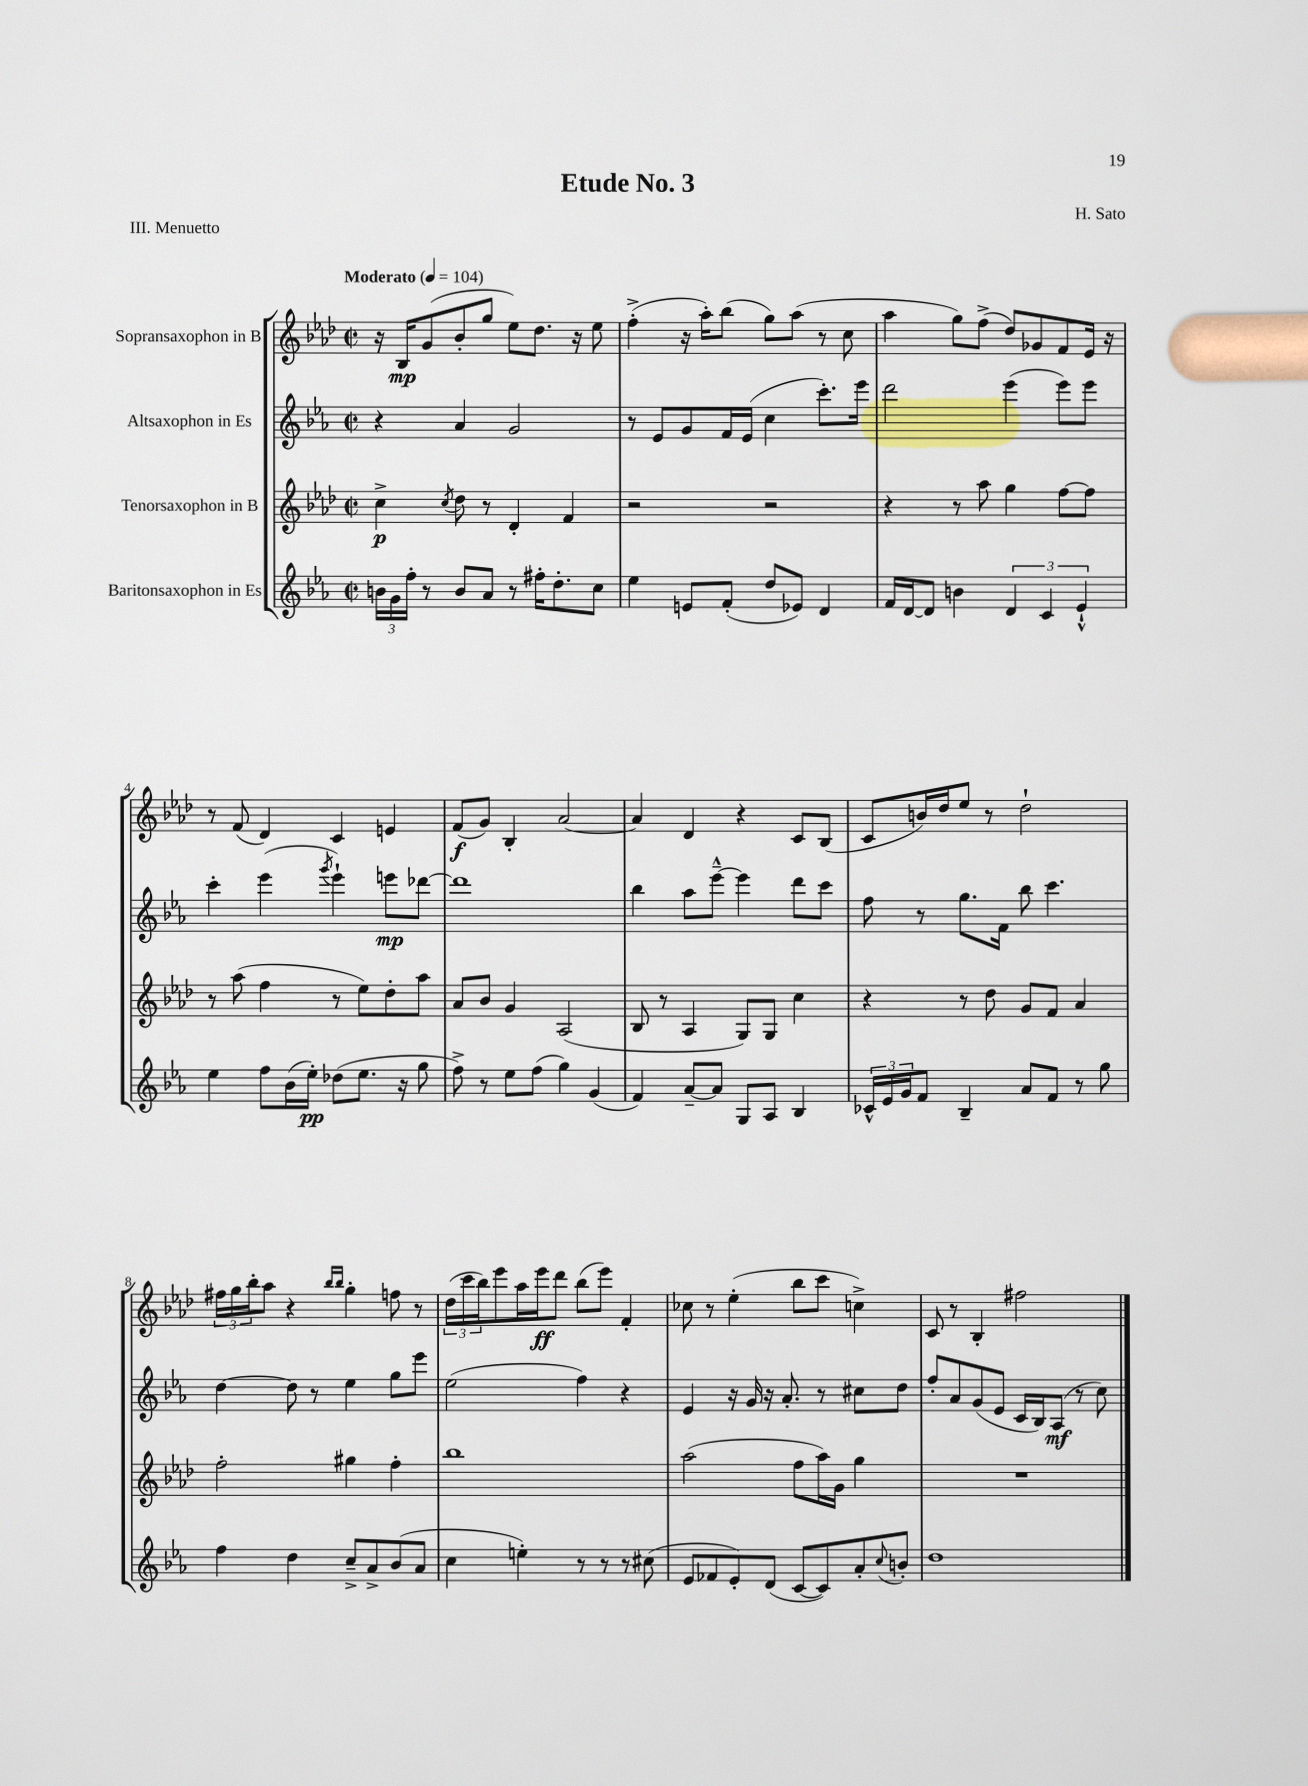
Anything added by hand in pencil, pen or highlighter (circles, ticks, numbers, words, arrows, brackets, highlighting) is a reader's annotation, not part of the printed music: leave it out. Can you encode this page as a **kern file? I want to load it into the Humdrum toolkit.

**kern	**dynam	**kern	**dynam	**kern	**dynam	**kern	**dynam
*part4	*part4	*part3	*part3	*part2	*part2	*part1	*part1
*staff4	*staff4	*staff3	*staff3	*staff2	*staff2	*staff1	*staff1
*I"Baritonsaxophon in Es	*	*I"Tenorsaxophon in B	*	*I"Altsaxophon in Es	*	*I"Sopransaxophon in B	*
*clefG2	*	*clefG2	*	*clefG2	*	*clefG2	*
*k[b-e-a-]	*	*k[b-e-a-d-]	*	*k[b-e-a-]	*	*k[b-e-a-d-]	*
*M2/2	*	*M2/2	*	*M2/2	*	*M2/2	*
*met(c|)	*	*met(c|)	*	*met(c|)	*	*met(c|)	*
*MM104	*	*MM104	*	*MM104	*	*MM104	*
=1	=1	=1	=1	=1	=1	=1	=1
!	!	!	!	!	!	!LO:TX:a:B:t=Moderato	!
24bn\LL	.	4cc^\	p	4r	.	16r	.
24g\	.	.	.	.	.	.	.
.	.	.	.	.	.	16B-/KL	mp
24ff'\JJ	.	.	.	.	.	.	.
8r	.	.	.	.	.	(8g/	.
.	.	8qcc/	.	.	.	.	.
8b/L	.	8dd-\	.	4a-/	.	8b-'/	.
8a-/J	.	8r	.	.	.	8gg/J	.
8r	.	4d-'/	.	2g/	.	8ee-\L)	.
16ff#X'\KL	.	.	.	.	.	8.dd-\J	.
8.dd'\	.	.	.	.	.	.	.
.	.	4f/	.	.	.	.	.
.	.	.	.	.	.	16r	.
8cc\J	.	.	.	.	.	8ee-\	.
=2	=2	=2	=2	=2	=2	=2	=2
4ee-\	.	2r	.	8r	.	(4ff'^\	.
.	.	.	.	8e-/L	.	.	.
8en/L	.	.	.	8g/	.	16r	.
.	.	.	.	.	.	16aa-'\KL)	.
(8f'/J	.	.	.	16f/L	.	(8bb-\J	.
.	.	.	.	(16e-/JJ	.	.	.
8dd/L	.	2r	.	4cc\	.	8gg\L)	.
8e-X/J)	.	.	.	.	.	(8aa-\J	.
4d/	.	.	.	8.ccc'\L)	.	8r	.
.	.	.	.	.	.	8cc\	.
.	.	.	.	16eee-\Jk	.	.	.
=3	=3	=3	=3	=3	=3	=3	=3
16f/LL	.	4r	.	2ddd\	.	4aa-\	.
[16d/J	.	.	.	.	.	.	.
8d/J]	.	.	.	.	.	.	.
4bn\	.	8r	.	.	.	8gg\L)	.
.	.	8aa-\	.	.	.	(8ff^\J	.
6d/	.	4gg\	.	(4eee-\	.	8dd-/L)	.
.	.	.	.	.	.	8g-X/	.
6c/	.	.	.	.	.	.	.
.	.	[8ff\L	.	8eee-\L)	.	8f/	.
6e-`^^/	.	.	.	.	.	.	.
.	.	8ff\J]	.	8eee-\J	.	16e-/Jk	.
.	.	.	.	.	.	16r	.
!!LO:LB:g=z
=4	=4	=4	=4	=4	=4	=4	=4
4ee-\	.	8r	.	4ccc'\	.	8r	.
.	.	(8aa-\	.	.	.	(8f/	.
8ff\L	.	4ff\	.	(4eee-\	.	4d-/)	.
(16b-\L	.	.	.	.	.	.	.
16ee-'\JJ)	pp	.	.	.	.	.	.
.	.	.	.	8qggg/	.	.	.
(8dd-X\L	.	8r	.	4eee-`\)	.	4c/	.
8.ee-\J	.	8ee-\L)	.	.	.	.	.
.	.	8dd-'\	.	8eeen\L	mp	4en/	.
16r	.	.	.	.	.	.	.
8gg\	.	8aa-\J	.	[8ddd-X\J	.	.	.
=5	=5	=5	=5	=5	=5	=5	=5
8ff^\)	.	8a-/L	.	1ddd-]	.	(8f/L	f
8r	.	8b-/J	.	.	.	8g/J)	.
8ee-\L	.	4g/	.	.	.	4B-'/	.
(8ff\J	.	.	.	.	.	.	.
4gg\)	.	(2A-/	.	.	.	[2a-/	.
(4g/	.	.	.	.	.	.	.
=6	=6	=6	=6	=6	=6	=6	=6
4f/)	.	8B-/	.	4bb-\	.	4a-/]	.
.	.	8r	.	.	.	.	.
[8a-~/L	.	4A-/	.	8aa-\L	.	4d-/	.
8a-/J]	.	.	.	[8eee-~^^\J	.	.	.
8G/L	.	8G/L)	.	4eee-\]	.	4r	.
8A-/J	.	8G/J	.	.	.	.	.
4B-/	.	4cc\	.	8ddd\L	.	8c/L	.
.	.	.	.	8ccc\J	.	(8B-/J	.
=7	=7	=7	=7	=7	=7	=7	=7
24c-X^^/LL	.	4r	.	8ff\	.	8c/L	.
24e-/	.	.	.	.	.	.	.
24g/J	.	.	.	.	.	.	.
8f/J	.	.	.	8r	.	16bn/L)	.
.	.	.	.	.	.	16dd-/J	.
4B-~/	.	8r	.	8.gg\L	.	8ee-/J	.
.	.	8dd-\	.	.	.	8r	.
.	.	.	.	16f\Jk	.	.	.
8a-/L	.	8g/L	.	8bb-\	.	2dd-`\	.
8f/J	.	8f/J	.	4.ccc\	.	.	.
8r	.	4a-/	.	.	.	.	.
8gg\	.	.	.	.	.	.	.
!!LO:LB:g=z
=8	=8	=8	=8	=8	=8	=8	=8
4ff\	.	2ff'\	.	[4dd\	.	24ff#X\LL	.
.	.	.	.	.	.	24gg\	.
.	.	.	.	.	.	24bb-'\J	.
.	.	.	.	.	.	8aa-\J	.
4dd\	.	.	.	8dd\]	.	4r	.
.	.	.	.	8r	.	.	.
.	.	.	.	.	.	16qqbb-/LL	.
.	.	.	.	.	.	16qqbb-/JJ	.
8cc~^/L	.	4gg#X\	.	4ee-\	.	4gg'\	.
8a-^/	.	.	.	.	.	.	.
(8b-/	.	4ff'\	.	8gg\L	.	8ffn\	.
8a-/J	.	.	.	8eee-\J	.	8r	.
=9	=9	=9	=9	=9	=9	=9	=9
4cc\	.	1bb-	.	(2ee-\	.	(24dd-\LL	.
.	.	.	.	.	.	24ccc\	.
.	.	.	.	.	.	24bb-\J)	.
.	.	.	.	.	.	8eee-\	.
4een'\)	.	.	.	.	.	16aa-\L	.
.	.	.	.	.	.	16eee-\J	ff
.	.	.	.	.	.	8ddd-\J	.
8r	.	.	.	4ff\)	.	(8bb-\L	.
8r	.	.	.	.	.	8eee-\J)	.
8r	.	.	.	4r	.	4f'/	.
(8cc#X\	.	.	.	.	.	.	.
=10	=10	=10	=10	=10	=10	=10	=10
8e-/L	.	(2aa-\	.	4e-/	.	8cc-X\	.
8f-X/	.	.	.	.	.	8r	.
8e-'/)	.	.	.	16r	.	(4ee-'\	.
.	.	.	.	16g/	.	.	.
(8d/J	.	.	.	16r	.	.	.
.	.	.	.	8.a-'/	.	.	.
[8c/L	.	8ff\L	.	.	.	8bb-\L	.
8c/])	.	16aa-\L)	.	8r	.	8ccc\J	.
.	.	16g\JJ	.	.	.	.	.
8a-'/	.	4gg\	.	8cc#X\L	.	4ccn^\)	.
8qqcc/	.	.	.	.	.	.	.
8bn'/J	.	.	.	8dd\J	.	.	.
=11	=11	=11	=11	=11	=11	=11	=11
1dd	.	1r	.	8ff'/L	.	8c/	.
.	.	.	.	8a-/	.	8r	.
.	.	.	.	(8g/	.	4B-'/	.
.	.	.	.	8e-/J	.	.	.
.	.	.	.	16c/LL	.	2ff#X\	.
.	.	.	.	16B-/J)	.	.	.
.	.	.	.	(8A-/J	mf	.	.
.	.	.	.	8r	.	.	.
.	.	.	.	8cc\)	.	.	.
==	==	==	==	==	==	==	==
*-	*-	*-	*-	*-	*-	*-	*-
